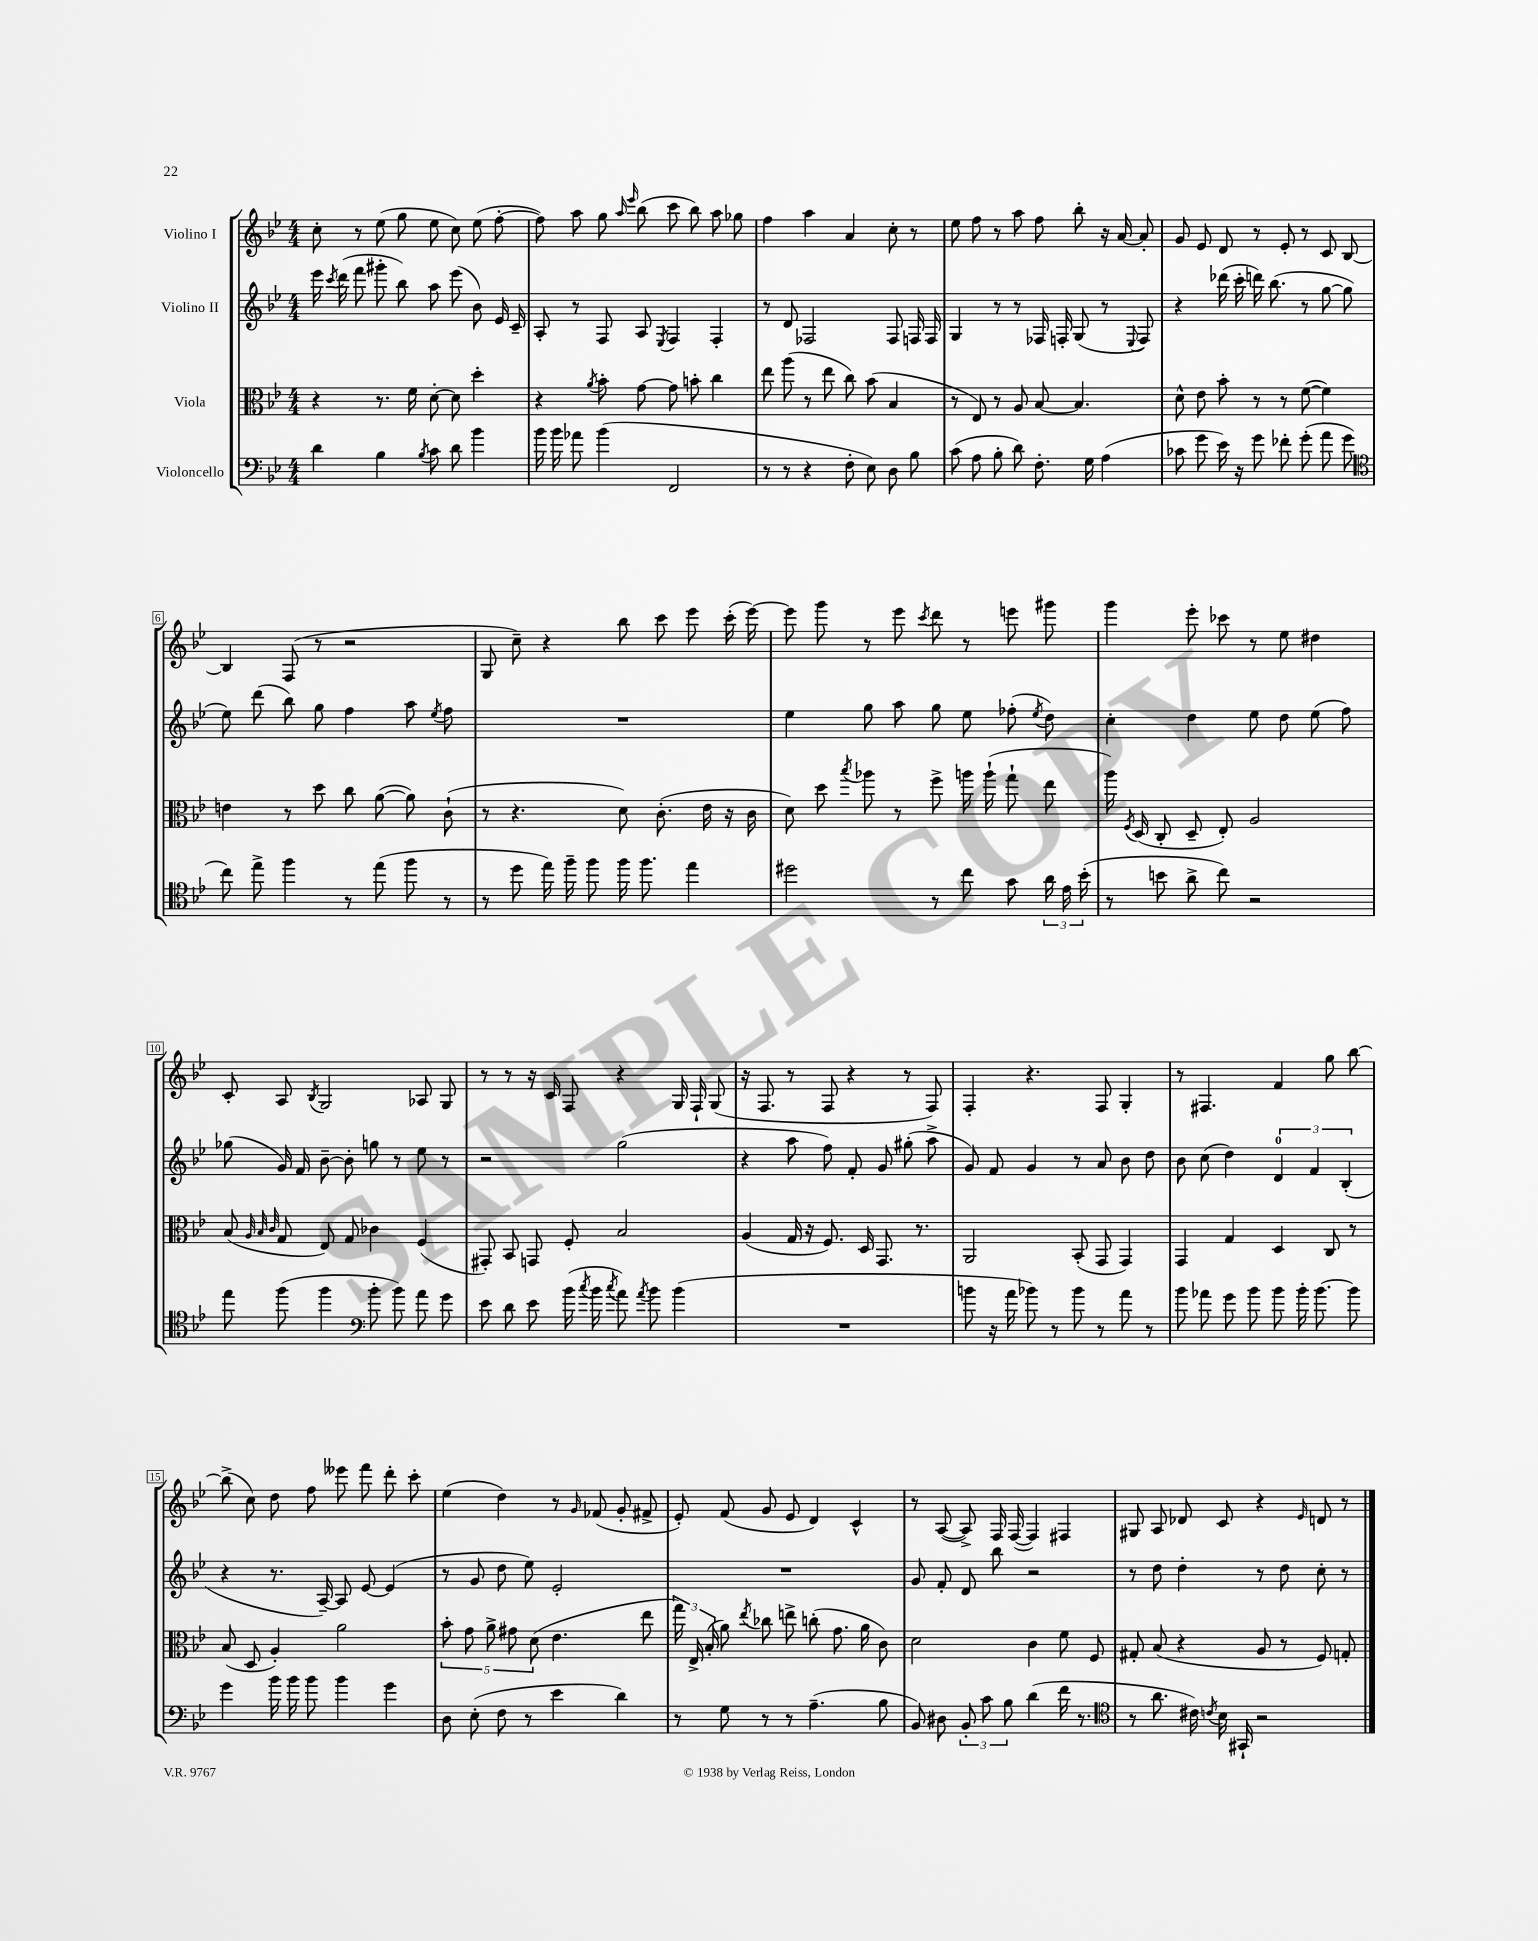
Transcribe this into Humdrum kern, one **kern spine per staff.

**kern	**kern	**kern	**kern
*part4	*part3	*part2	*part1
*staff4	*staff3	*staff2	*staff1
*I"Violoncello	*I"Viola	*I"Violino II	*I"Violino I
*clefF4	*clefC3	*clefG2	*clefG2
*k[b-e-]	*k[b-e-]	*k[b-e-]	*k[b-e-]
*M4/4	*M4/4	*M4/4	*M4/4
=1	=1	=1	=1
4d\	4r	16eee-\	8cc'\
.	.	8qccc/	.
.	.	(16ddd\	.
.	.	8fff\	8r
4B-\	8.r	8ggg#X'\	(8ee-\
.	.	8bb-\)	8gg\
.	16f\	.	.
8qB-/	.	.	.
8c\	[8d'\	8aa\	8ee-\
8d\	8d\]	(8eee-\	8cc\)
4b-\	4dd'\	8b-\)	(8ee-\
.	.	16e-/	[8ff'\
.	.	16c~/	.
=2	=2	=2	=2
16b-\	4r	8A'/	8ff\])
16b-\	.	.	.
8a-X\	.	8r	8aa\
.	8qa/	.	.
(4b-\	8b-'\	8F/	8gg\
.	.	.	16qqaa/
.	.	.	16qqeee-/
.	[8g\	8A/	(8bb-\
.	.	8qE-/	.
2FF/	8g\]	4F/	8ccc\
.	8bn'\	.	8bb-\)
.	4cc\	4F'/	8aa\
.	.	.	8gg-X\
=3	=3	=3	=3
8r	8ee-\	8r	4ff\
8r	(8aa\	8d/	.
4r	8r	2F-X/	4aa\
.	8ee-\	.	.
8F'\	8cc\)	.	4a/
8E-\)	(8b-\	.	.
8D\	4B-/	8F-/	8cc'\
8B-\	.	16Fn/	8r
.	.	16F/	.
=4	=4	=4	=4
(8c\	8r	4G/	8ee-\
8A\	8E-/)	.	8ff\
8B-'\	8r	8r	8r
8d\)	8A/	8r	8aa\
8.F'\	[8B-/	16F-X/	8ff\
.	.	16Fn'/	.
.	4.B-/]	(8G/	8bb-'\
16G\	.	.	.
(4A\	.	8r	16r
.	.	.	[16a/
.	.	8qqE-/	.
.	.	8F/)	8a'/]
=5	=5	=5	=5
8c-X\	8d^^\	4r	8g/
8g\	8e-\	.	8e-/
16e-\)	8b-'\	(16ddd-X\	8d/
16r	.	16ccc'\	.
8g\	8r	16dddn\)	8r
.	.	(8.bb-\	.
8f-X'\	8r	.	8e-'/
(8g'\	([8f\	8r	8r
8a\	4f\])	[8gg\	8c/
8g\	.	8gg\]	[8B-/
!!LO:LB:g=z
=6	=6	=6	=6
*clefC4	*	*	*
8cc\)	4en\	8ee-\)	4B-/]
8ee-^\	.	(8ddd\	.
4ff\	8r	8bb-\)	(8F/
.	8dd\	8gg\	8r
8r	8cc\	4ff\	2r
(8ee-\	([8a\	.	.
8ff\	8a\])	8aa\	.
.	.	8qee-/	.
8r	(8c`\	8ff\	.
=7	=7	=7	=7
8r	8r	1r	8G/
8dd\	4.r	.	8cc~\)
16ee-\)	.	.	4r
16ff~\	.	.	.
8ff\	.	.	.
16ff\	8d\)	.	8bb-\
8.ff\	.	.	.
.	(8.c'\	.	8ccc\
4ee-\	.	.	8eee-\
.	16e-\	.	.
.	16r	.	(16ccc'\
.	16c\	.	[16eee-\)
=8	=8	=8	=8
2dd#X\	8d\)	4ee-\	8eee-\]
.	8dd\	.	8ggg\
.	8qbb-/	.	.
.	8aa-X\	8gg\	8r
.	8r	8aa\	8eee-\
.	.	.	8qccc/
8r	8ff^\	8gg\	8ddd\
8cc\	16aan\	8ee-\	8r
.	(16aa`\	.	.
8g\	8gg`\	(8ff-X'\	8eeen\
.	.	8qee-/	.
24a\	8ee-\	8dd\)	8ggg#X\
24e-\	.	.	.
(24b-'\	.	.	.
=9	=9	=9	=9
8r	16aa\)	4cc'\	4ggg\
.	8qF/	.	.
.	(16D/	.	.
8bn\	8C'/	.	.
8a^\	8D~/	4dd\	8eee-'\
8cc\)	8E-'/)	.	8ccc-X\
2r	2A/	8ee-\	8r
.	.	8dd\	8ee-\
.	.	(8ee-\	4dd#X\
.	.	8ff\)	.
!!LO:LB:g=z
=10	=10	=10	=10
8ee-\	(8B-/	(8gg-X\	8c'/
.	32qqA/	.	.
.	32qqB-/	.	.
.	32qqc/	.	.
(8ff\	8G/	16g/)	8A/
.	.	16f/	.
.	.	.	8qB-/
4ff\	8E-/)	[8b-~\	2G/
.	8G/	8b-'\]	.
*clefF4	*	*	*
8b-'\	4c-X\	8ggn\	.
8b-\)	.	8r	.
8a\	(4F/	8ee-\	8A-X/
8g\	.	8r	8G/
=11	=11	=11	=11
8e-\	8GG#X'/)	2r	8r
8d\	8BB-/	.	8r
8e-\	8GGn/	.	16r
.	.	.	16c/
(16b-\	8F'/	.	8F/
8qcc/	.	.	.
16b-\	.	.	.
8qcc/	.	.	.
8a\)	2B-/	(2gg\	4r
8qa/	.	.	.
8b-\	.	.	.
(4b-\	.	.	16G/
.	.	.	16F`/
.	.	.	(8G/
=12	=12	=12	=12
1r	(4A/	4r	16r
.	.	.	8.F/
.	16G/	8aa\	8r
.	16r	.	.
.	8.F/)	8ff\)	8F/
.	.	8f'/	4r
.	16D/	.	.
.	8.GG/	8g/	.
.	.	(8gg#X'\	8r
.	8.r	.	.
.	.	8aa^\	8F/)
=13	=13	=13	=13
8bn\	2AA/	8g/)	4F'/
16r	.	8f/	.
16a\	.	.	.
8b-X\)	.	4g/	4.r
8r	.	.	.
8b-\	(8BB-'/	8r	.
8r	8GG/	8a/	8F/
8a\	4GG/)	8b-\	4G'/
8r	.	8dd\	.
=14	=14	=14	=14
8b-\	4GG/	8b-\	8r
8a-X\	.	(8cc\	4.F#X/
8g\	4G/	4dd\)	.
8b-\	.	.	.
8b-\	4D/	6d/	4f/
16b-'\	.	.	.
.	.	6f/	.
[8.b-\	.	.	.
.	8C/	.	8gg\
.	.	(6B-'/	.
8b-\]	8r	.	[8bb-\
!!LO:LB:g=z
=15	=15	=15	=15
4g\	(8B-/	4r	(8bb-^\]
.	8D/	.	8cc\)
16b-\	4A'/)	8.r	8dd\
16b-\	.	.	.
8b-\	.	.	8ff\
.	.	[16A~/)	.
4b-\	2a\	8A/]	8eee--X\
.	.	[8e-/	8fff\
4g\	.	(4e-/]	8ddd'\
.	.	.	8ccc'\
=16	=16	=16	=16
8D\	10b-'\	8r	(4ee-\
.	10g\	.	.
(8E-'\	.	8g/	.
.	10a^\	.	.
8F\	.	8dd\	4dd\)
.	10g#X\	.	.
8r	.	8ee-\)	.
.	(10d\	.	.
4e-\	4.e-\	2e-'/	8r
.	.	.	16qqg/
.	.	.	(8f-X/
4d\)	.	.	8g'/
.	8ee-\	.	8f#X^/
=17	=17	=17	=17
8r	24gg\)	1r	8e-'/)
.	24E-^/	.	.
.	(24B-'/	.	.
8G\	8a\)	.	(8f/
.	8qee-/	.	.
8r	8cc-X\	.	8g/
8r	8een^\	.	8e-/
(4.A~\	(8ccn'\	.	4d/)
.	8.g\	.	.
.	.	.	4c^^/
.	16a\	.	.
8B-\	8c\)	.	.
=18	=18	=18	=18
8BB-/)	2d\	8g/	8r
8D#X\	.	8f'/	([8A/
12BB-'/	.	8d/	8A^/])
12c\	.	.	.
.	.	8bb-\	16F/
12B-\	.	.	.
.	.	.	([16F/
(4d\	4c\	2r	4F/])
16f\	8f\	.	4F#X/
8.r	.	.	.
.	8F/	.	.
=19	=19	=19	=19
*clefC4	*	*	*
8r	8G#X'/	8r	8G#X/
8.a\	(8B-/	8dd\	8A/
.	4r	4dd'\	8d-X/
16c#X\)	.	.	.
8qcn/	.	.	.
16B-\	.	.	8c/
16GG#X`/	.	.	.
2r	8A/	8r	4r
.	8r	8dd\	.
.	.	.	16qqe-/
.	8F/)	8cc'\	8dn/
.	8Gn'/	8r	8r
==	==	==	==
*-	*-	*-	*-
